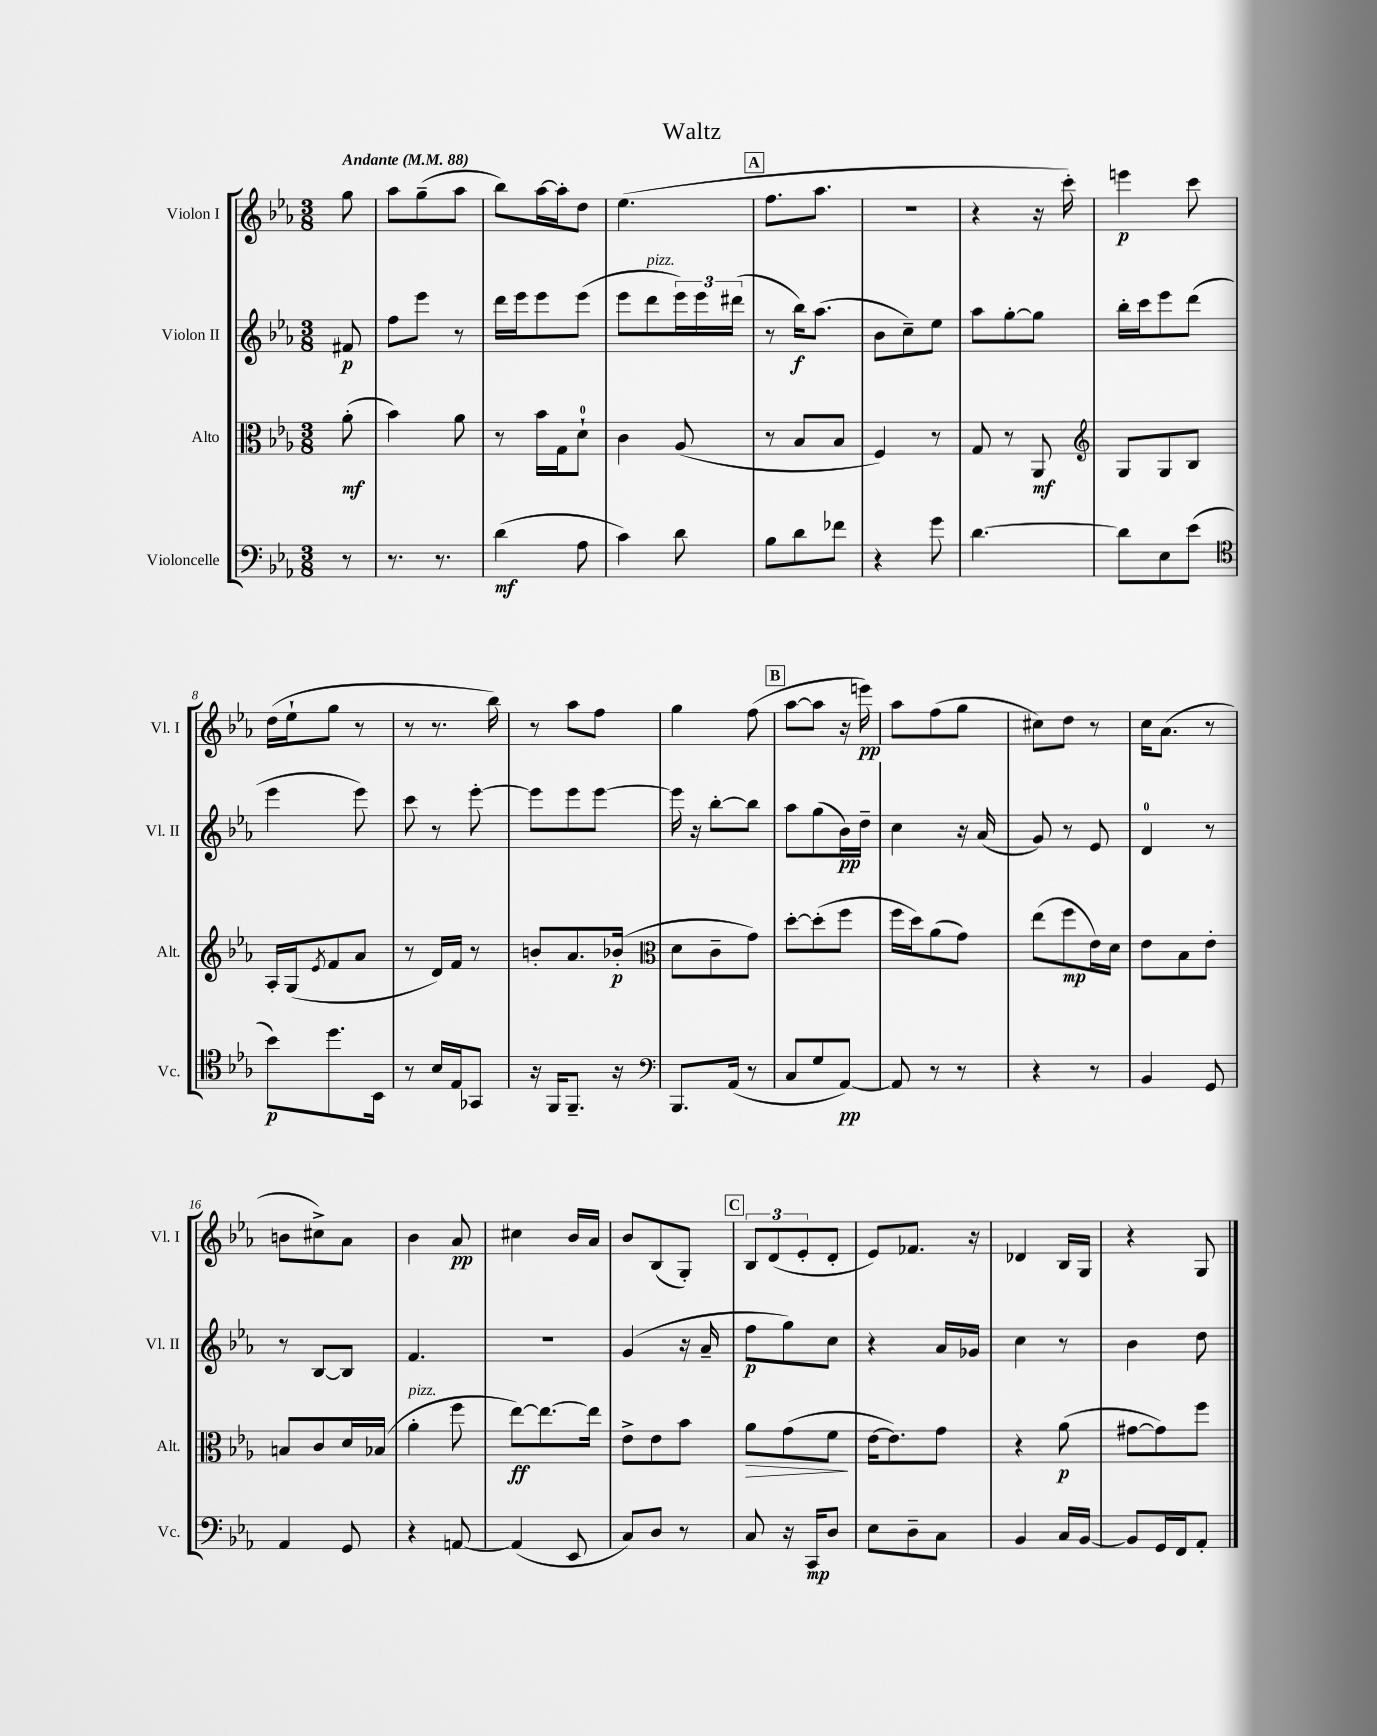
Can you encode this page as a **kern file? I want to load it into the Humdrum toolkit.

**kern	**kern	**kern	**kern
*staff4	*staff3	*staff2	*staff1
*clefF4	*clefC3	*clefG2	*clefG2
*k[b-e-a-]	*k[b-e-a-]	*k[b-e-a-]	*k[b-e-a-]
*M3/8	*M3/8	*M3/8	*M3/8
*MM88	*MM88	*MM88	*MM88
8r	(8a-'	8f#	8gg
=	=	=	=
8.r	4b-)	8ff	8aa-
.	.	8eee-	(8gg~
8.r	.	.	.
.	8a-	8r	8aa-
=	=	=	=
(4d	8r	16ddd	8bb-)
.	.	16eee-	.
.	16b-	8eee-	[16aa-
.	16G	.	16aa-']
8A-	8d`	(8eee-	8dd
=	=	=	=
4c)	4c	8eee-	(4.ee-
.	.	8ddd	.
8d	(8A-	24eee-)	.
.	.	24eee-	.
.	.	(24ddd#	.
=	=	=	=
8B-	8r	8r	8.ff
8d	8B-	16bb-)	.
.	.	(8.aa-	8.aa-
8f-	8B-	.	.
=	=	=	=
4r	4F)	8b-	4.r
.	.	8cc~)	.
8g	8r	8ee-	.
=	=	=	=
[4.d	8G	8aa-	4r
.	8r	[8gg'	.
.	8AA-	8gg]	16r
.	.	.	16ccc')
=	=	=	=
*	*clefG2	*	*
8d]	8G	16bb-'	4eee
.	.	16ccc	.
8E-	8G	8eee-	.
(8e-	8B-	(8ddd	8ccc
=	=	=	=
*clefC4	*	*	*
8b-)	16A-'	4eee-	(16dd
.	(16G	.	16ee-`
.	8qe-	.	.
8.dd	8f	.	8gg
.	8a-	8eee-)	8r
16BB-	.	.	.
=	=	=	=
8r	8r	8ccc	8r
16B-	16d)	8r	8.r
16E-	16f	.	.
8GG-	8r	[8eee-'	.
.	.	.	16bb-)
=	=	=	=
16r	8b'	8eee-]	8r
16FF	.	.	.
8.FF~	8.a-	8eee-	8aa-
.	.	[8eee-	8ff
16r	(16b-'	.	.
=	=	=	=
*clefF4	*clefC3	*	*
8.BBB-	8d	16eee-]	4gg
.	.	16r	.
.	8c~	[8bb-'	.
(16AA-	.	.	.
8r	8g)	8bb-]	(8ff
=	=	=	=
8C	[8dd'	8aa-	[8aa-
8G	(8dd']	(8gg	8aa-]
[8AA-)	8ff	16b-)	16r
.	.	16dd~	16eee)
=	=	=	=
8AA-]	16ff	4cc	8aa-
.	16dd)	.	.
8r	(8a-	.	(8ff
8r	8g)	16r	8gg
.	.	(16a-	.
=	=	=	=
4r	(8ee-	8g)	8cc#)
.	8ff	8r	8dd
8r	16e-)	8e-	8r
.	16d	.	.
=	=	=	=
4BB-	8e-	4d	16cc
.	.	.	(8.a-
.	8B-	.	.
8GG	8e-'	8r	8r
=	=	=	=
4AA-	8B	8r	8b
.	8c	[8B-	8cc#^)
8GG	16d	8B-]	8a-
.	(16B-	.	.
=	=	=	=
4r	4a-'	4.f	4b-
[8AA	8ff	.	8a-
=	=	=	=
(4AA]	[8ee-)	4.r	4cc#
.	8.ee-_	.	.
8EE-	.	.	16b-
.	16ee-]	.	16a-
=	=	=	=
8C)	8e-^	(4g	8b-
8D	8e-	.	(8B-
8r	8b-	16r	8G')
.	.	16a-~	.
=	=	=	=
8C	8a-	8ff	12B-
.	.	.	(12d
16r	(8g	8gg)	.
.	.	.	12e-'
16CC	.	.	.
8D	8f	8cc	8d'
=	=	=	=
8E-	[16e-	4r	8e-)
.	8.e-])	.	.
8D~	.	.	8.f-
8C	8g	16a-	.
.	.	16g-	16r
=	=	=	=
4BB-	4r	4cc	4d-
16C	(8a-	8r	16B-
[16BB-	.	.	16G
=	=	=	=
8BB-]	[8g#	4b-	4r
16GG	8g#])	.	.
16FF	.	.	.
8AA-'	8ff	8dd	8G
==	==	==	==
*-	*-	*-	*-
